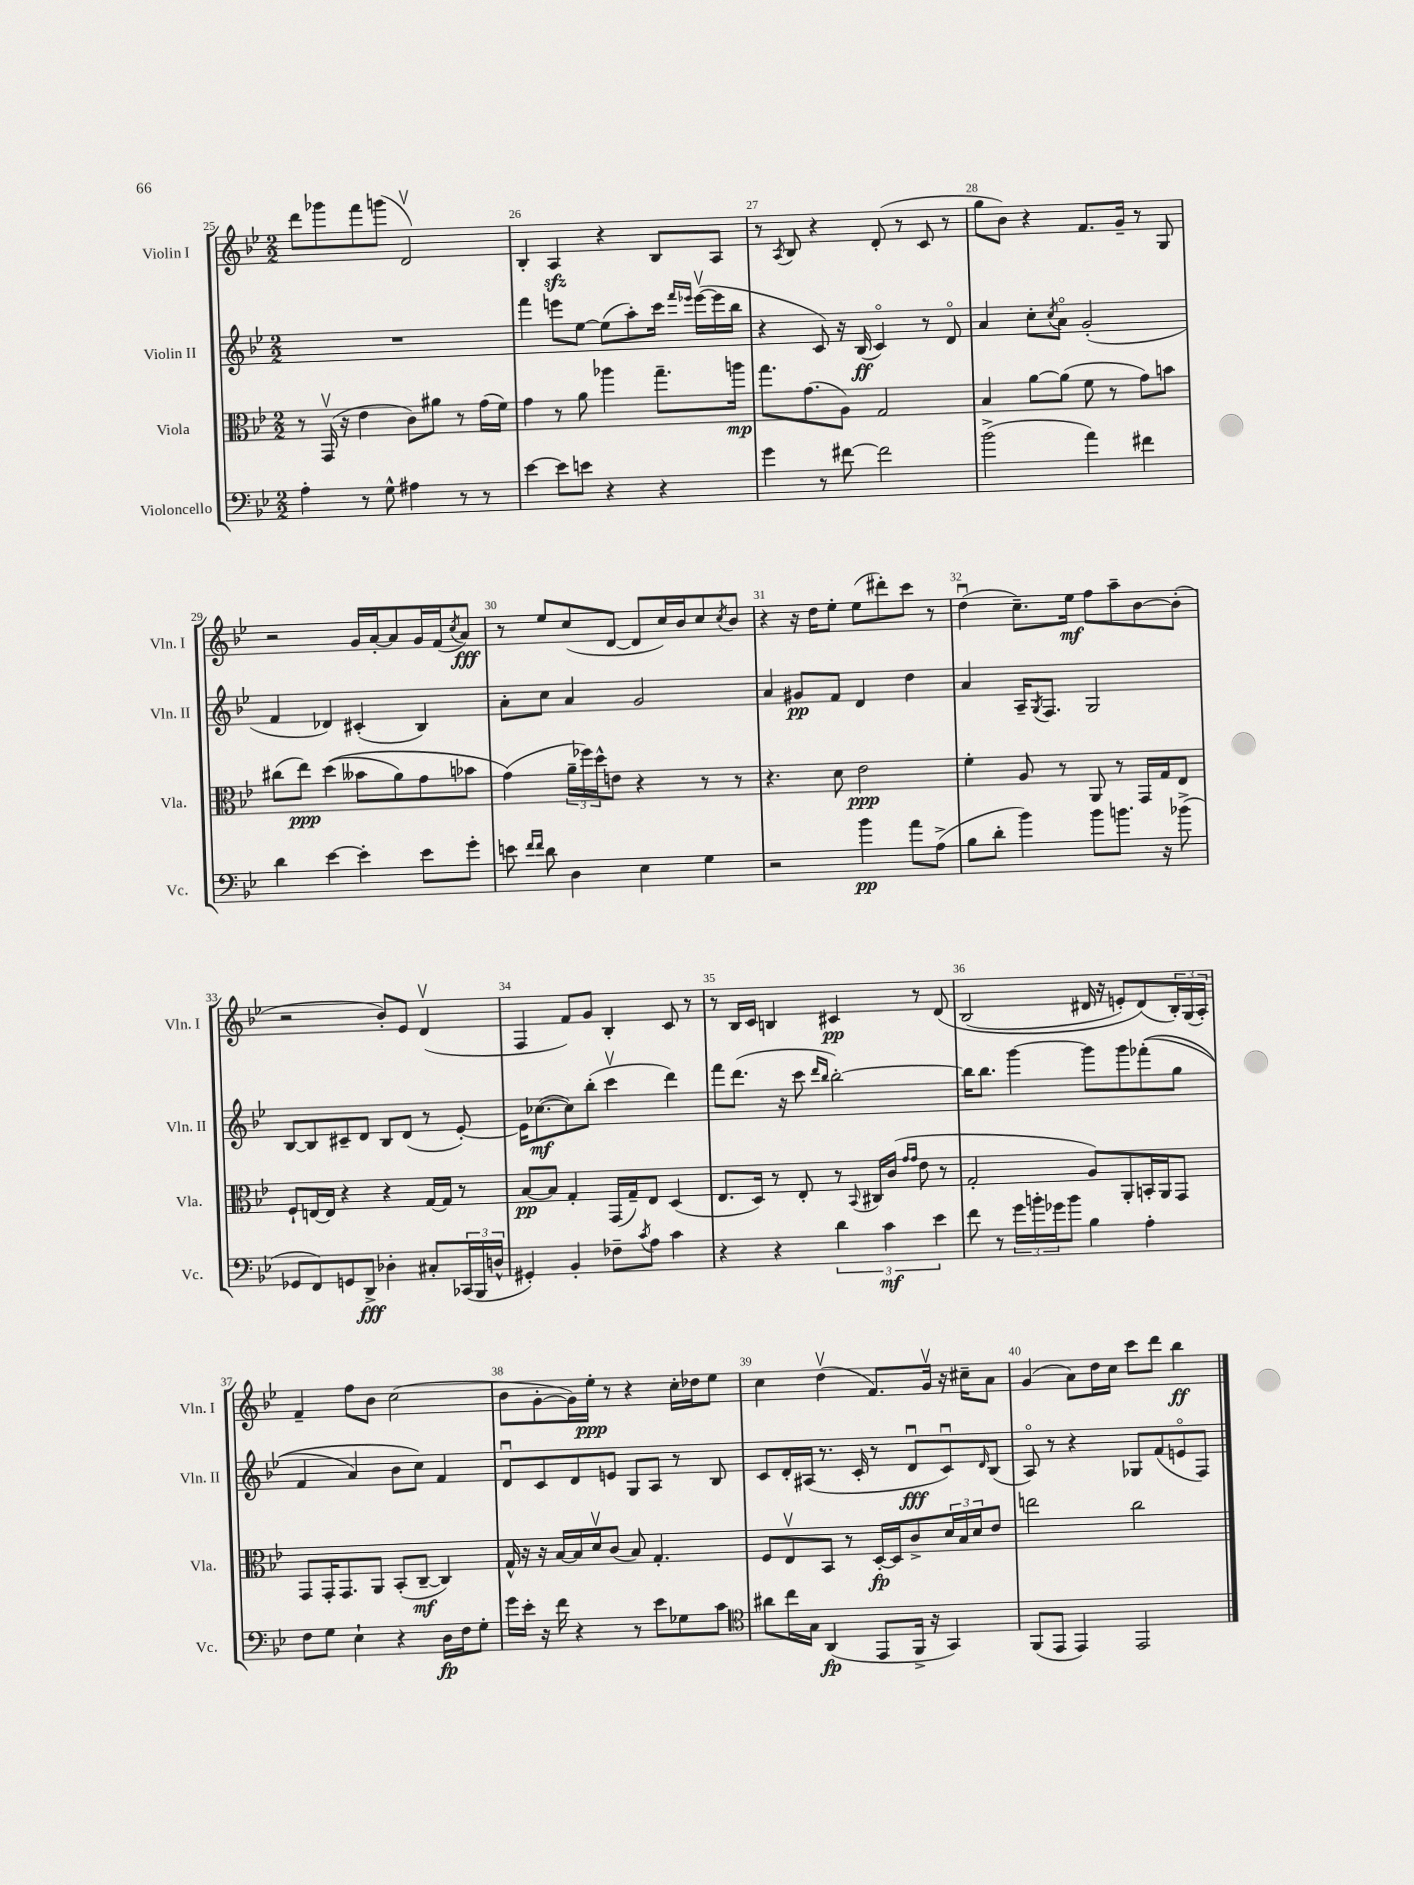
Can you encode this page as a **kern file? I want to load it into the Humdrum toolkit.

**kern	**dynam	**kern	**dynam	**kern	**dynam	**kern	**dynam
*part4	*part4	*part3	*part3	*part2	*part2	*part1	*part1
*staff4	*staff4	*staff3	*staff3	*staff2	*staff2	*staff1	*staff1
*I"Violoncello	*	*I"Viola	*	*I"Violin II	*	*I"Violin I	*
*I'Vc.	*	*I'Vla.	*	*I'Vln. II	*	*I'Vln. I	*
*clefF4	*	*clefC3	*	*clefG2	*	*clefG2	*
*k[b-e-]	*	*k[b-e-]	*	*k[b-e-]	*	*k[b-e-]	*
*M2/2	*	*M2/2	*	*M2/2	*	*M2/2	*
=25	=25	=25	=25	=25	=25	=25	=25
4A'\	.	8r	.	1r	.	8ddd\L	.
.	.	(16GGv/	.	.	.	8ggg-X\	.
.	.	16r	.	.	.	.	.
8r	.	4e-\	.	.	.	8fff\	.
8G^^\	.	.	.	.	.	(8gggn\J	.
4A#X\	.	8c\L)	.	.	.	2dv/)	.
.	.	8a#X\J	.	.	.	.	.
8r	.	8r	.	.	.	.	.
8r	.	(16g\LL	.	.	.	.	.
.	.	16f\JJ)	.	.	.	.	.
=26	=26	=26	=26	=26	=26	=26	=26
[4e-\	.	4g\	.	4fff\	.	4B-'/	.
8e-\L]	.	8r	.	8eeen\L	.	4Azz/	.
8en\J	.	8a\	.	[8ee-\J	.	.	.
4r	.	4aa-X\	.	(8ee-\L]	.	4r	.
.	.	.	.	8aa'\)	.	.	.
4r	.	8.gg~\L	.	16ccc\Jk	.	8B-/L	.
.	.	.	.	16qqfff/LL	.	.	.
.	.	.	.	16qqeee-X/JJ	.	.	.
.	.	.	.	([16eee-v\LL	.	.	.
.	.	.	.	16eee-\]	.	8A/J	.
.	.	16aan\Jk	mp	16bb-\JJ	.	.	.
=27	=27	=27	=27	=27	=27	=27	=27
4g\	.	8.gg\L	.	4r	.	8r	.
.	.	.	.	.	.	8qA/	.
.	.	.	.	.	.	8B-/	.
.	.	(8.g\	.	.	.	.	.
8r	.	.	.	8c/)	.	4r	.
[8f#X\	.	8A\J)	.	16r	.	.	.
.	.	.	.	(16B-/	ff	.	.
2f#\]	.	2G/	.	4c/)	.	(8d'/	.
.	.	.	.	.	.	8r	.
.	.	.	.	8r	.	8c/	.
.	.	.	.	8d/	.	8r	.
=28	=28	=28	=28	=28	=28	=28	=28
(2b-^\	.	4B-/	.	4a/	.	8gg\L	.
.	.	.	.	.	.	8b-\J)	.
.	.	[8a\L	.	8cc'\L	.	4r	.
.	.	.	.	8qcc/	.	.	.
.	.	(8a\J]	.	8a\J	.	.	.
4a\)	.	8f\	.	(2g'/	.	8.f/L	.
.	.	8r	.	.	.	.	.
.	.	.	.	.	.	16g~/Jk	.
4f#X\	.	8g\L)	.	.	.	8r	.
.	.	8bn\J	.	.	.	8G/	.
!!LO:LB:g=z
=29	=29	=29	=29	=29	=29	=29	=29
4d\	.	(8cc#X\L	.	4f/	.	2r	.
.	.	8ee-\J)	ppp	.	.	.	.
[4e-\	.	((4dd\	.	4d-X/)	.	.	.
4e-'\]	.	8b--X\L	.	(4c#X'/	.	16g/LL	.
.	.	.	.	.	.	[16a'/J	.
.	.	8a\)	.	.	.	8a/]	.
8e-\L	.	8g\	.	4B-/)	.	16g/L	.
.	.	.	.	.	.	(16f/J	.
.	.	.	.	.	.	8qcc/	.
8g'\J	.	8b-X\J	.	.	.	8a/J)	fff
=30	=30	=30	=30	=30	=30	=30	=30
8en\	.	(4g\)	.	8a'\L	.	8r	.
16qqf/LL	.	.	.	.	.	.	.
16qqf/JJ	.	.	.	.	.	.	.
8d\	.	.	.	8cc\J	.	8ee-/L	.
4D\	.	24a~\LL	.	4a/	.	(8cc/	.
.	.	24ff-X\)	.	.	.	.	.
.	.	24dd^^\J	.	.	.	.	.
.	.	8en\J	.	.	.	[8d/J	.
4E-\	.	4r	.	2g/	.	8d/L]	.
.	.	.	.	.	.	16cc/L)	.
.	.	.	.	.	.	16b-/J	.
4G\	.	8r	.	.	.	8cc/	.
.	.	.	.	.	.	8qcc/	.
.	.	8r	.	.	.	8b-/J	.
=31	=31	=31	=31	=31	=31	=31	=31
2r	.	4.r	.	4a/	.	4r	.
.	.	.	.	8g#X/L	pp	16r	.
.	.	.	.	.	.	16dd\KL	.
.	.	8d\	.	8f/J	.	8ee-'\J	.
4b-\	pp	2e-\	ppp	4d/	.	(8ee-\L	.
.	.	.	.	.	.	8ddd#X'\)	.
8a\L	.	.	.	4dd\	.	8ccc\J	.
(8A^\J	.	.	.	.	.	8r	.
=32	=32	=32	=32	=32	=32	=32	=32
8B-\L	.	4f'\	.	4a/	.	(4ddu\	.
8d'\J	.	.	.	.	.	.	.
4b-\)	.	8A/	.	16A~/KL	.	8.cc~\L)	.
.	.	.	.	8qG/	.	.	.
.	.	.	.	8.F/J	.	.	.
.	.	8r	.	.	.	.	.
.	.	.	.	.	.	16ee-\Jk	mf
8b-\L	.	8AA/	.	2G/	.	8ff\L	.
8.bn\J	.	8r	.	.	.	8aa~\	.
.	.	16GG/LL	.	.	.	[8b-\	.
16r	.	16G/J	.	.	.	.	.
(8b-X^\	.	8E-/J	.	.	.	(8b-'\J]	.
!!LO:LB:g=z
=33	=33	=33	=33	=33	=33	=33	=33
8GG-X/L	.	8F`/L	.	[8B-/L	.	2r	.
8FF/)	.	[16En/L	.	8B-/]	.	.	.
.	.	16E/JJ]	.	.	.	.	.
8GGn/	.	4r	.	8c#X~/	.	.	.
8DD^/J	fff	.	.	8d/J	.	.	.
4D-X'\	.	4r	.	8B-/L	.	8b-'/L)	.
.	.	.	.	(8d/J	.	8e-/J	.
8C#X'/L	.	[16G/LL	.	8r	.	(4dv/	.
.	.	16G/JJ]	.	.	.	.	.
(24CC-X/L	.	8r	.	[8e-'/)	.	.	.
24BBB-/	.	.	.	.	.	.	.
24Dn^^/JJ	.	.	.	.	.	.	.
=34	=34	=34	=34	=34	=34	=34	=34
4GG#X'/)	.	[8B-/L	pp	16e-\KL]	.	4F/	.
.	.	.	.	([8.cc-X\	mf	.	.
.	.	8B-/J]	.	.	.	.	.
4BB-'/	.	4G'/	.	8cc-\])	.	8f/L)	.
.	.	.	.	(8bb-'\J	.	8g/J	.
8F-X~\L	.	(16GG/LL	.	4cccv\	.	4B-'/	.
.	.	16G~/J)	.	.	.	.	.
8qc/	.	.	.	.	.	.	.
8A\J	.	8E-/J	.	.	.	.	.
4c\	.	(4D/	.	4ddd\)	.	8c/	.
.	.	.	.	.	.	8r	.
=35	=35	=35	=35	=35	=35	=35	=35
4r	.	8.E-/L	.	8fff\L	.	8r	.
.	.	.	.	(8.ddd\J	.	16B-/LL	.
.	.	16D/Jk)	.	.	.	16c/JJ	.
4r	.	8r	.	.	.	4Bn/	.
.	.	.	.	16r	.	.	.
.	.	8E-'/	.	8ccc\	.	.	.
.	.	.	.	16qqddd/LL	.	.	.
.	.	.	.	16qqbb-/JJ	.	.	.
6d\	.	8r	.	[2bb-'\)	.	4c#X/	pp
.	.	8qqBB-/	.	.	.	.	.
.	.	16C#X/LL	.	.	.	.	.
6c\	mf	.	.	.	.	.	.
.	.	(16c/JJ	.	.	.	.	.
.	.	16qqg/LL	.	.	.	.	.
.	.	16qqg/JJ	.	.	.	.	.
.	.	8e-\	.	.	.	8r	.
6e-\	.	.	.	.	.	.	.
.	.	8r	.	.	.	(8d/	.
=36	=36	=36	=36	=36	=36	=36	=36
8f\	.	2G'/	.	16bb-\KL]	.	(2B-/	.
.	.	.	.	8.bb-\J	.	.	.
8r	.	.	.	.	.	.	.
24g\LL	.	.	.	[4ggg\	.	.	.
24bn'\	.	.	.	.	.	.	.
24g-X\J	.	.	.	.	.	.	.
8b\J	.	.	.	.	.	.	.
4B-\	.	8A/L)	.	8ggg\L]	.	16d#X/	.
.	.	.	.	.	.	16r	.
.	.	8AA'/	.	8ggg\	.	8en'/L)	.
4A'\	.	16BBn'/L	.	((8fff-X'\	.	(8d#/)	.
.	.	16AA/J	.	.	.	.	.
.	.	8GG/J	.	8gg\J	.	24B-'/L)	.
.	.	.	.	.	.	(24G/	.
.	.	.	.	.	.	24A'/JJ)	.
!!LO:LB:g=z
=37	=37	=37	=37	=37	=37	=37	=37
8F\L	.	8GG/L	.	4f/	.	4f~/	.
8G\J	.	16GG'/K	.	.	.	.	.
.	.	8.GG/	.	.	.	.	.
4E-`\	.	.	.	4a/)	.	8ff\L	.
.	.	8AA/J	.	.	.	8b-\J	.
4r	.	(8BB-'/L	.	8b-\L	.	(2cc\	.
.	.	[8C~/J	mf	8cc\J)	.	.	.
16D\LL	fp	4C/])	.	4f/	.	.	.
16F\J	.	.	.	.	.	.	.
8G'\J	.	.	.	.	.	.	.
=38	=38	=38	=38	=38	=38	=38	=38
16g\LL	.	16G^^/	.	8du/L	.	8b-\L	.
16e-'\JJ	.	16r	.	.	.	.	.
16r	.	16r	.	8c/	.	[8g'\	.
16f\	.	[16B-/LL	.	.	.	.	.
4r	.	16B-/]	.	8d/	.	16g\L])	.
.	.	16dv/J	.	.	.	16ee-'\JJ	ppp
.	.	(8c/J	.	8en/J	.	8r	.
8r	.	8B-/)	.	8G/L	.	4r	.
8e-\L	.	4.G'/	.	8A/J	.	.	.
8G-X\	.	.	.	8r	.	16cc'\LL	.
.	.	.	.	.	.	16dd-X\J	.
8c\J	.	.	.	8B-/	.	8ee-\J	.
=39	=39	=39	=39	=39	=39	=39	=39
*clefC4	*	*	*	*	*	*	*
8a#X\L	.	8F/L	.	8c/L	.	4cc\	.
16cc\L	.	8E-v/	.	16d'/L	.	.	.
16G\JJ	.	.	.	(16A#X/JJ	.	.	.
(4AA/	fp	8BB-/J	.	8.r	.	(4ddv\	.
.	.	8r	.	.	.	.	.
.	.	.	.	16c'/	.	.	.
8EE-/L	.	[16D'/LL	fp	8r	.	8.f/L)	.
.	.	16D/J]	.	.	.	.	.
16FF^/Jk	.	8c^/	.	8du/L	fff	.	.
16r	.	.	.	.	.	16gv/Jk	.
4GG/)	.	24d/L	.	8cu/)	.	16r	.
.	.	24B-/	.	.	.	.	.
.	.	.	.	.	.	16cc#X~\KL	.
.	.	24d/J	.	.	.	.	.
.	.	.	.	16qqd/	.	.	.
.	.	8e-/J	.	(8B-/J	.	8a\J	.
=40	=40	=40	=40	=40	=40	=40	=40
(8FF/L	.	2een\	.	8A/)	.	(4g/	.
8EE-/J	.	.	.	8r	.	.	.
4EE-/)	.	.	.	4r	.	8a\L)	.
.	.	.	.	.	.	16dd\L	.
.	.	.	.	.	.	16cc\JJ	.
2EE-/	.	2cc\	.	8G-X/L	.	8ccc\L	.
.	.	.	.	(8f/	.	8ddd\J	.
.	.	.	.	8en/	.	4bb-\	ff
.	.	.	.	8F/J)	.	.	.
==	==	==	==	==	==	==	==
*-	*-	*-	*-	*-	*-	*-	*-
